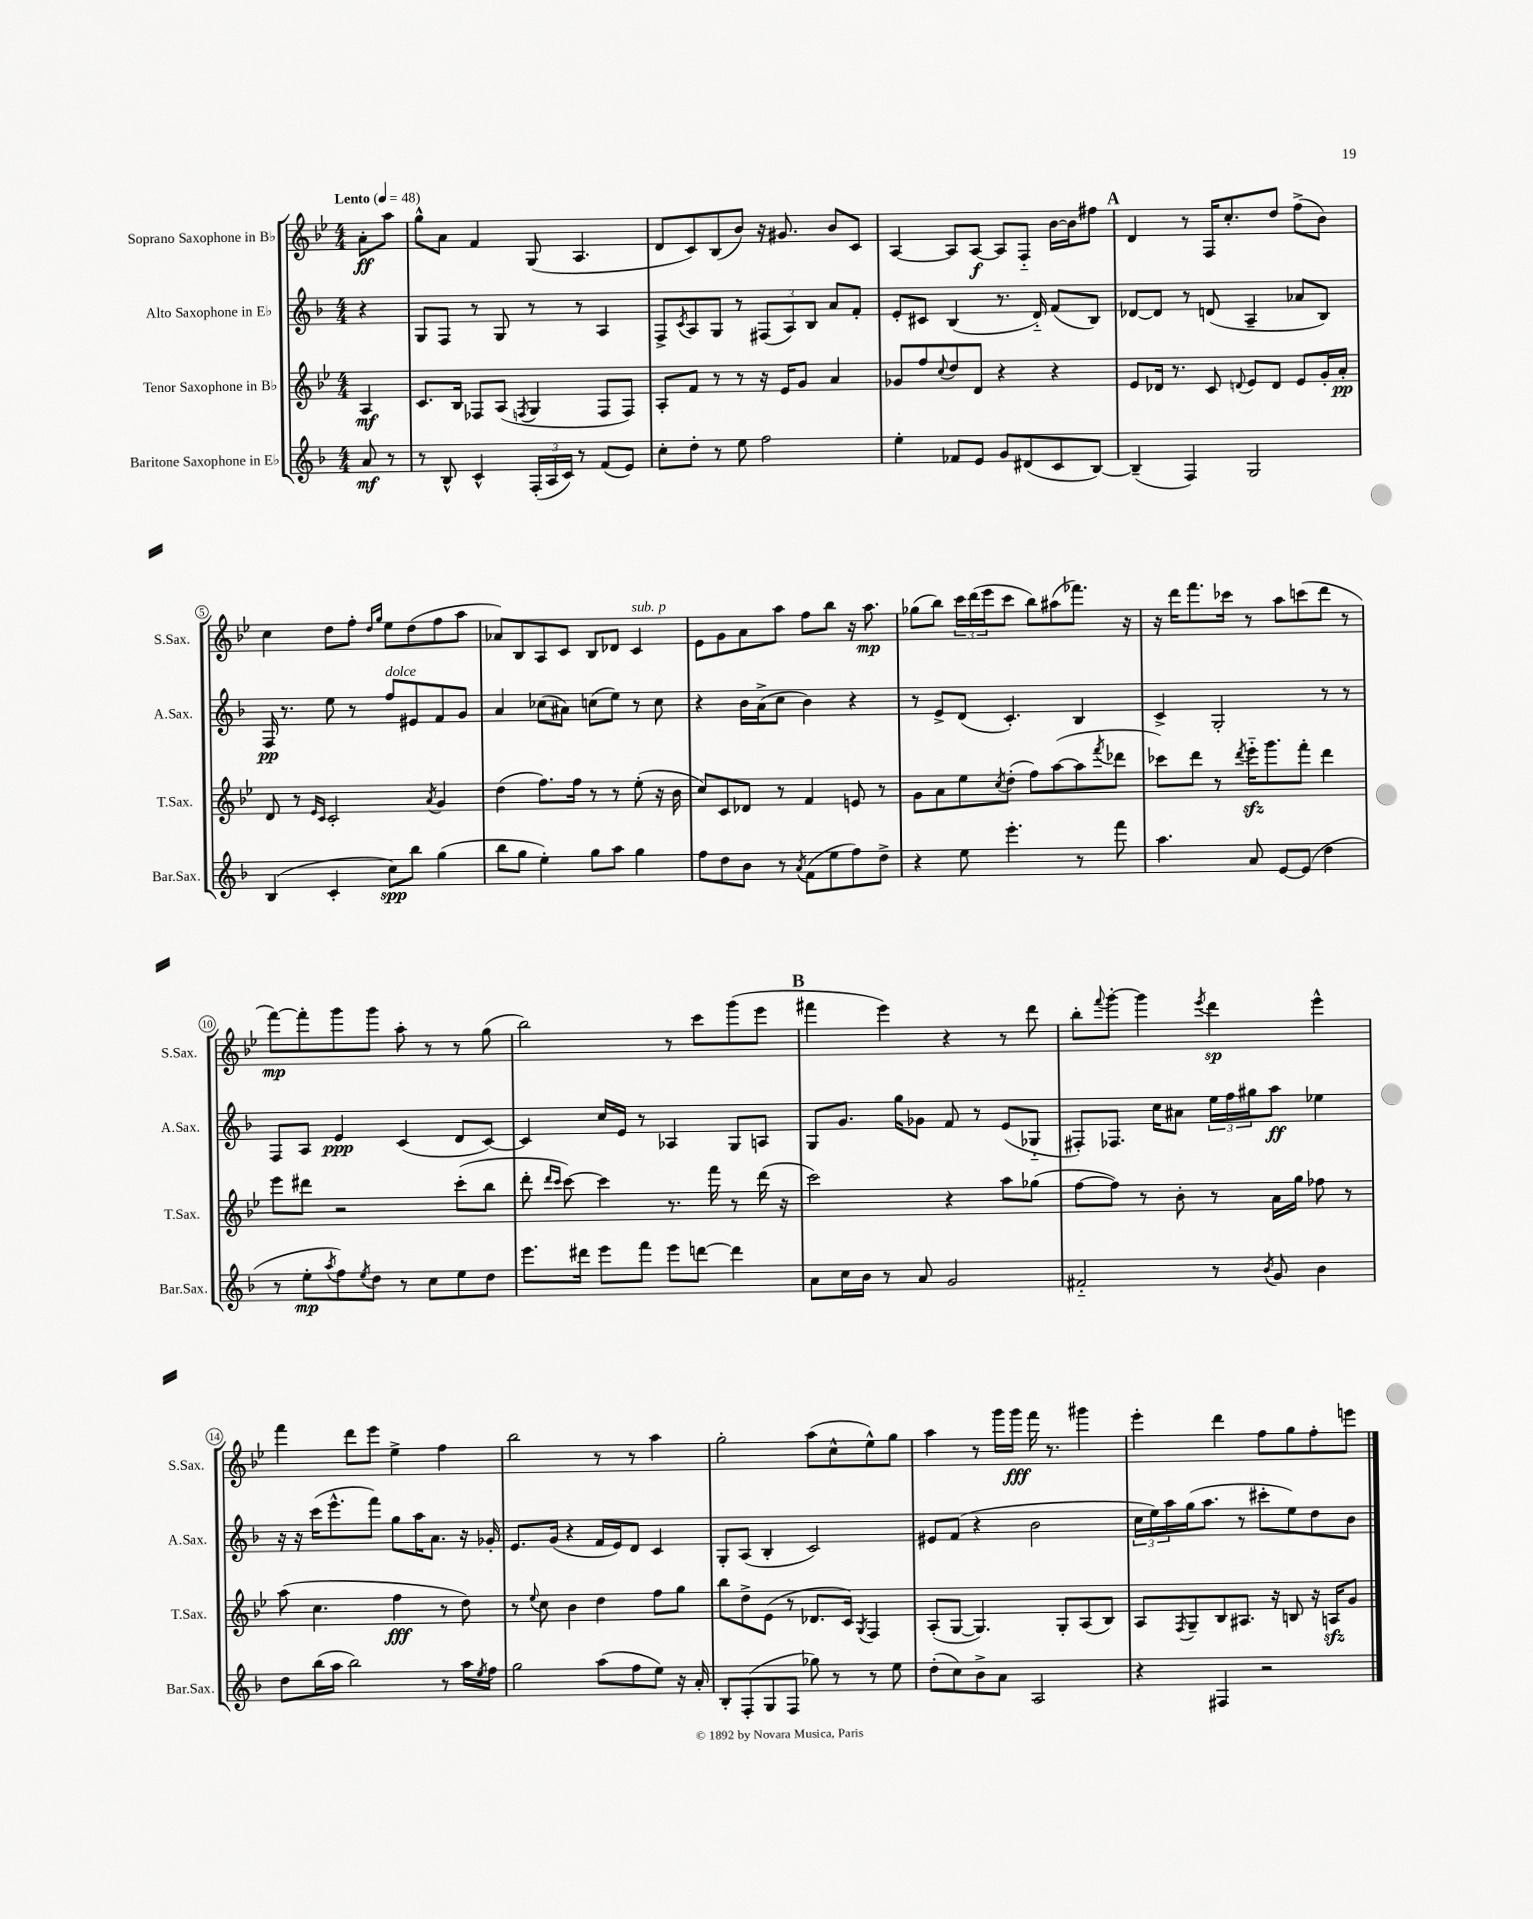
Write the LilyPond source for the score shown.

<<
\new StaffGroup <<
\new Staff = "s0" \with { instrumentName = "Soprano Saxophone in Bb" shortInstrumentName = "S.Sax." } {
    \clef treble \key bes \major \numericTimeSignature \time 4/4 \partial 4 \tempo "Lento" 4 = 48
    a'8-.\ff a''8 |
    g''8-^ a'8 f'4 g8( a4. |
    d'8 c'8) bes8( bes'8) r16 gis'8. bes'8 c'8 |
    a4~ a8 a8~\f a8 f8-_ bes'16~ bes'16 fis''8 |
    \mark \markup { \bold "A" } d'4 r8 f16 c''8.-. d''8 f''8->( bes'8) |
    c''4 d''8 f''8-. \grace { d''16 g''16 } ees''8 d''8( f''8 a''8 |
    aes'8) bes8 a8 c'8 bes8 des'8 c'4^\markup { \italic "sub. p" } |
    ees'8 g'8 a'8 a''8 f''8 bes''8 r16 a''8.\mp |
    ges''8( bes''8) \tuplet 3/2 { c'''16 d'''16( ees'''16 } c'''8 bes''8) ais''8( fes'''8.) r16 |
    r16 d'''16 f'''8. ces'''16 r8 a''8 c'''8( d'''8 r8 |
    f'''8~\mp) f'''8-. g'''8 g'''8 a''8-. r8 r8 g''8( |
    bes''2) r8 c'''8 g'''8( ees'''8 |
    \mark \markup { \bold "B" } fis'''4 ees'''4) r4 r8 d'''8 |
    bes''8-. \appoggiatura { f'''8 } g'''8~-. g'''4 \acciaccatura { ees'''8 } d'''4\sp ees'''4-^ |
    f'''4 d'''8 ees'''8 ees''4-> f''4 |
    bes''2 r8 r8 a''4 |
    g''2-. a''8( c''8-^ ees''8-^) g''8 |
    a''4 r8 g'''16 g'''16\fff f'''16 r8. gis'''4 |
    ees'''4-. d'''4 f''8 g''8 f''8-. e'''8 \bar "|." |
}
\new Staff = "s1" \with { instrumentName = "Alto Saxophone in Eb" shortInstrumentName = "A.Sax." } {
    \clef treble \key f \major \numericTimeSignature \time 4/4 \partial 4
    r4 |
    g8 f8 r8 g8 r8 r8 a4 |
    f8-> \acciaccatura { c'8 } a8 g8 r8 \tuplet 3/2 { fis8( a8) bes8 } a'8 f'8-. |
    e'8-. cis'8 bes4( r8. d'16-_) f'8( bes8) |
    \mark \markup { \bold "A" } des'8~ des'8 r8 d'8( a4-- aes'8 bes8) |
    f16\pp r8. e''8 r8 f''8^\markup { \italic "dolce" } eis'8 f'8 g'8 |
    a'4 ces''8( ais'8) c''8( e''8) r8 c''8 |
    r4 bes'16 a'16->( c''8 bes'4) r4 |
    r8 e'8-> d'8( c'4.-.) bes4 |
    c'4-> g2-. r8 r8 |
    f8 a8 e'4\ppp c'4( d'8 c'8~) |
    c'4 c''16 e'16 r8 aes4 g8 a8 |
    \mark \markup { \bold "B" } g8 g'8. g''16 ges'8 f'8 r8 e'8( ges8-_ |
    fis8-.) fes8. c''16 ais'8 \tuplet 3/2 { e''16 f''16 gis''16 } a''8\ff ees''4 |
    r16 r16 c'''16( e'''8.-^ f'''8) g''8 a''16 a'8. r16 ges'16-. |
    e'8. g'16( r4 f'16 e'16) d'8 c'4 |
    g8-. a8( bes4-. c'2) |
    eis'8 f'8( r4 bes'2 |
    \tuplet 3/2 { c''16 e''16) a''16 } g''16( a''8. r8 cis'''8-. e''8) d''8 bes'8 \bar "|." |
}
\new Staff = "s2" \with { instrumentName = "Tenor Saxophone in Bb" shortInstrumentName = "T.Sax." } {
    \clef treble \key bes \major \numericTimeSignature \time 4/4 \partial 4
    a4\mf |
    c'8. bes16 fes8 a8( \acciaccatura { f8 } g4 f8 f8) |
    a8-. f'8 r8 r8 r16 ees'16 g'8 a'4 |
    ges'8 f''8 \appoggiatura { c''8 } d''8 d'8 r4 r4 |
    \mark \markup { \bold "A" } ees'8 des'16 r8. c'8 \appoggiatura { d'8 } ees'8 d'8 ees'8 g'16-. a'16-.\pp |
    d'8 r8 \grace { ees'16 c'16 } c'2-. \acciaccatura { a'8 } g'4 |
    d''4( f''8.) f''16 r8 r8 ees''8-.( r16 bes'16 |
    c''8) c'8 des'8 r8 f'4 e'8 r8 |
    g'8 a'8 ees''8 \acciaccatura { c''8 } d''8-.( f''8) a''8~( a''8 \acciaccatura { f'''8 } des'''8 |
    ces'''8) d'''8 r8 \acciaccatura { d'''8 } ees'''16-_\sfz g'''8. f'''8-. d'''4 |
    ees'''8 dis'''8 r2 c'''8-.( bes''8 |
    d'''8-. \grace { d'''16 c'''16 } c'''8~) c'''4 r8. f'''16 r8 d'''16( r16 |
    \mark \markup { \bold "B" } c'''2) r4 a''8 ges''8( |
    f''8~ f''8) r8 bes'8-. r8 a'16 g''16 fes''8 r8 |
    a''8( c''4. f''4\fff r8 d''8) |
    r8 \appoggiatura { ees''8 } c''8 bes'4 d''4 f''8 g''8 |
    bes''8 d''8-> ees'8( r8 des'8. c'16) \acciaccatura { g8 } f4 |
    a8-.( g8~ g4.) g8-. a8( bes8) |
    a8 \acciaccatura { f8 } g8-- bes8 ais8. r16 b8 r16 a16\sfz g'8 \bar "|." |
}
\new Staff = "s3" \with { instrumentName = "Baritone Saxophone in Eb" shortInstrumentName = "Bar.Sax." } {
    \clef treble \key f \major \numericTimeSignature \time 4/4 \partial 4
    a'8\mf r8 |
    r8 bes8-^ c'4-^ \tuplet 3/2 { f16-.( a16 c'16) } r8 f'8( e'8) |
    c''8-. d''8-. r8 e''8 f''2 |
    e''4-. fes'8 e'8 g'8 dis'8( c'8 bes8~) |
    \mark \markup { \bold "A" } bes4--( f4) g2 |
    bes4( c'4-. c''8\spp) bes''8 g''4( |
    bes''8 g''8 e''4-.) g''8 a''8 g''4 |
    f''8 d''8 bes'8 r8 \acciaccatura { a'8 } f'8( e''8 f''8) d''8-> |
    r4 e''8 e'''4.-. r8 f'''8 |
    a''4. a'8 e'8~ e'8( d''4 |
    r8 e''8-.\mp \acciaccatura { a''8 } f''8) \acciaccatura { e''8 } d''8 r8 c''8 e''8 d''8 |
    e'''8. dis'''16 e'''8 f'''8 e'''8 d'''8~ d'''4 |
    \mark \markup { \bold "B" } a'8 c''16 bes'16 r8 a'8 g'2 |
    fis'2-_ r8 \acciaccatura { bes'8 } g'8 bes'4 |
    d''8 bes''16( a''16 bes''2) r8 a''16 \acciaccatura { e''8 } f''16 |
    g''2 a''8( f''8 e''8) r16 a'16-. |
    bes8-. f8-.( g8 f8 ges''8) r8 r8 e''8 |
    d''8-.( c''8) bes'8-> a'8 a2 |
    r4 fis4 r2 \bar "|." |
}
>>
>>
\layout { \context { \Score \override BarNumber.stencil = #(make-stencil-circler 0.1 0.3 ly:text-interface::print) } }
